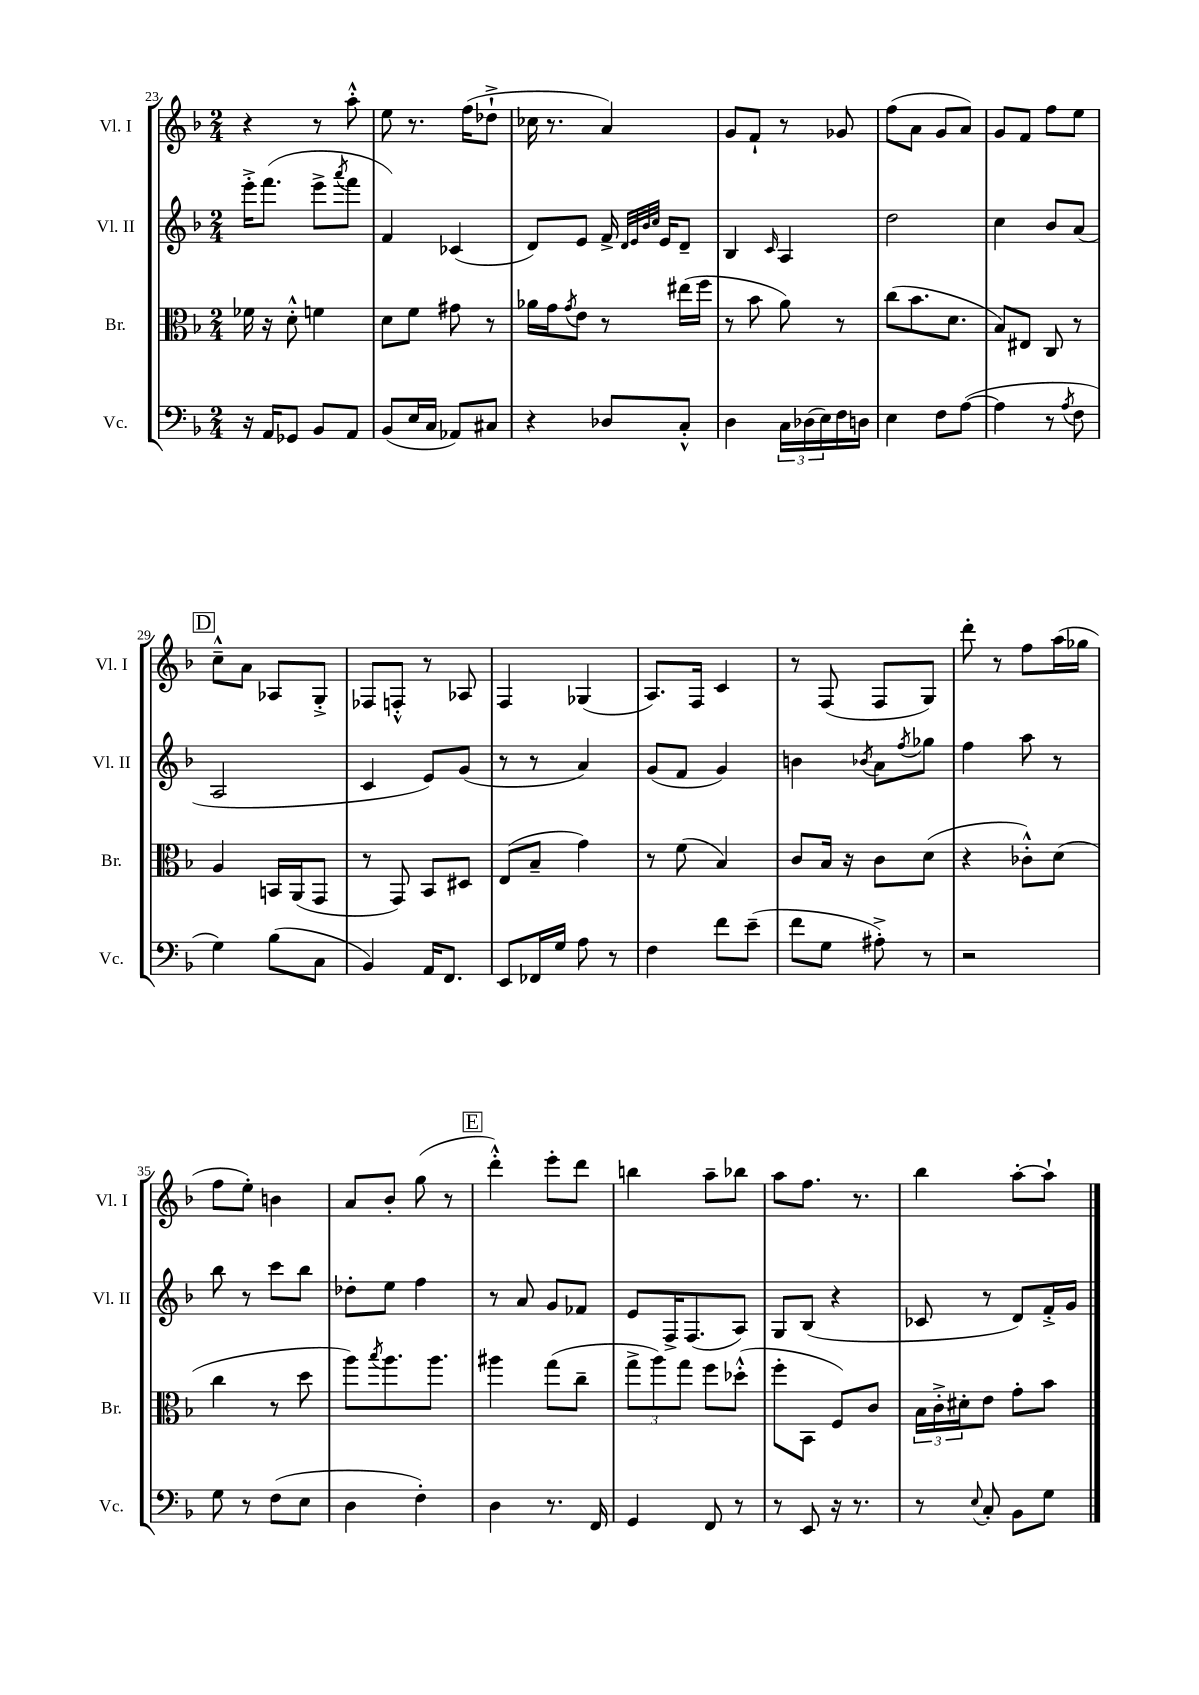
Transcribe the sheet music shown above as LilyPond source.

<<
\new StaffGroup <<
\new Staff = "s0" \with { instrumentName = "Vl. I" shortInstrumentName = "Vl. I" } {
    \clef treble \key f \major \numericTimeSignature \time 2/4
    r4 r8 a''8-.-^ |
    e''8 r8. f''16( des''8-!-> |
    ces''16 r8. a'4) |
    g'8 f'8-! r8 ges'8 |
    f''8( a'8 g'8 a'8) |
    g'8 f'8 f''8 e''8 |
    \mark \markup { \box "D" } c''8---^ a'8 aes8 g8-.-> |
    fes8 f8-.-^ r8 aes8 |
    f4 ges4( |
    a8.) f16 c'4 |
    r8 f8( f8 g8) |
    d'''8-. r8 f''8 a''16( ges''16 |
    f''8 e''8-.) b'4 |
    a'8 bes'8-. g''8( r8 |
    \mark \markup { \box "E" } d'''4-.-^) e'''8-. d'''8 |
    b''4 a''8-- bes''8 |
    a''8 f''8. r8. |
    bes''4 a''8~-. a''8-! \bar "|." |
}
\new Staff = "s1" \with { instrumentName = "Vl. II" shortInstrumentName = "Vl. II" } {
    \clef treble \key f \major \numericTimeSignature \time 2/4
    e'''16-.-> f'''8.( e'''8-> \acciaccatura { a'''8 } f'''8 |
    f'4) ces'4( |
    d'8) e'8 f'16-> \grace { d'32 e'32 bes'32 c''32 } e'16 d'8-- |
    bes4 \grace { c'16 } a4 |
    d''2 |
    c''4 bes'8 a'8( |
    \mark \markup { \box "D" } a2 |
    c'4 e'8) g'8( |
    r8 r8 a'4) |
    g'8( f'8 g'4) |
    b'4 \acciaccatura { bes'8 } a'8 \acciaccatura { f''8 } ges''8 |
    f''4 a''8 r8 |
    bes''8 r8 c'''8 bes''8 |
    des''8-. e''8 f''4 |
    \mark \markup { \box "E" } r8 a'8 g'8 fes'8 |
    e'8 f16-> f8.( a8) |
    g8 bes8( r4 |
    ces'8 r8 d'8) f'16-.-> g'16 \bar "|." |
}
\new Staff = "s2" \with { instrumentName = "Br." shortInstrumentName = "Br." } {
    \clef alto \key f \major \numericTimeSignature \time 2/4
    fes'16 r16 d'8-.-^ f'4 |
    d'8 f'8 gis'8 r8 |
    aes'16 g'16 \acciaccatura { g'8 } e'8 r8 eis''16( f''16 |
    r8 bes'8 a'8) r8 |
    c''8( bes'8. d'8. |
    bes8) eis8 c8 r8 |
    \mark \markup { \box "D" } a4 b,16 a,16( g,8 |
    r8 g,8) bes,8 dis8 |
    e8( bes8-- g'4) |
    r8 f'8( bes4) |
    c'8 bes16 r16 c'8 d'8( |
    r4 ces'8-.-^) d'8( |
    c''4 r8 d''8 |
    a''8) \acciaccatura { bes''8 } a''8. a''8. |
    \mark \markup { \box "E" } ais''4 g''8( c''8-- |
    \tuplet 3/2 { g''8-> a''8) g''8 } f''8 des''8-.-^( |
    f''8-. bes,8 f8) c'8 |
    \tuplet 3/2 { bes16 c'16-.-> dis'16-. } e'8 g'8-. bes'8 \bar "|." |
}
\new Staff = "s3" \with { instrumentName = "Vc." shortInstrumentName = "Vc." } {
    \clef bass \key f \major \numericTimeSignature \time 2/4
    r16 a,16 ges,8 bes,8 a,8 |
    bes,8( e16 c16 aes,8) cis8 |
    r4 des8 c8-.-^ |
    d4 \tuplet 3/2 { c16 des16( e16) } f16 d16 |
    e4 f8 a8~( |
    a4 r8 \acciaccatura { a8 } f8 |
    \mark \markup { \box "D" } g4) bes8( c8 |
    bes,4) a,16 f,8. |
    e,8 fes,16 g16 a8 r8 |
    f4 f'8 e'8--( |
    f'8 g8 ais8-.->) r8 |
    r2 |
    g8 r8 f8( e8 |
    d4 f4-.) |
    \mark \markup { \box "E" } d4 r8. f,16 |
    g,4 f,8 r8 |
    r8 e,8 r16 r8. |
    r8 \appoggiatura { e8 } c8-. bes,8 g8 \bar "|." |
}
>>
>>
\layout { \context { \Score currentBarNumber = #23 } }
